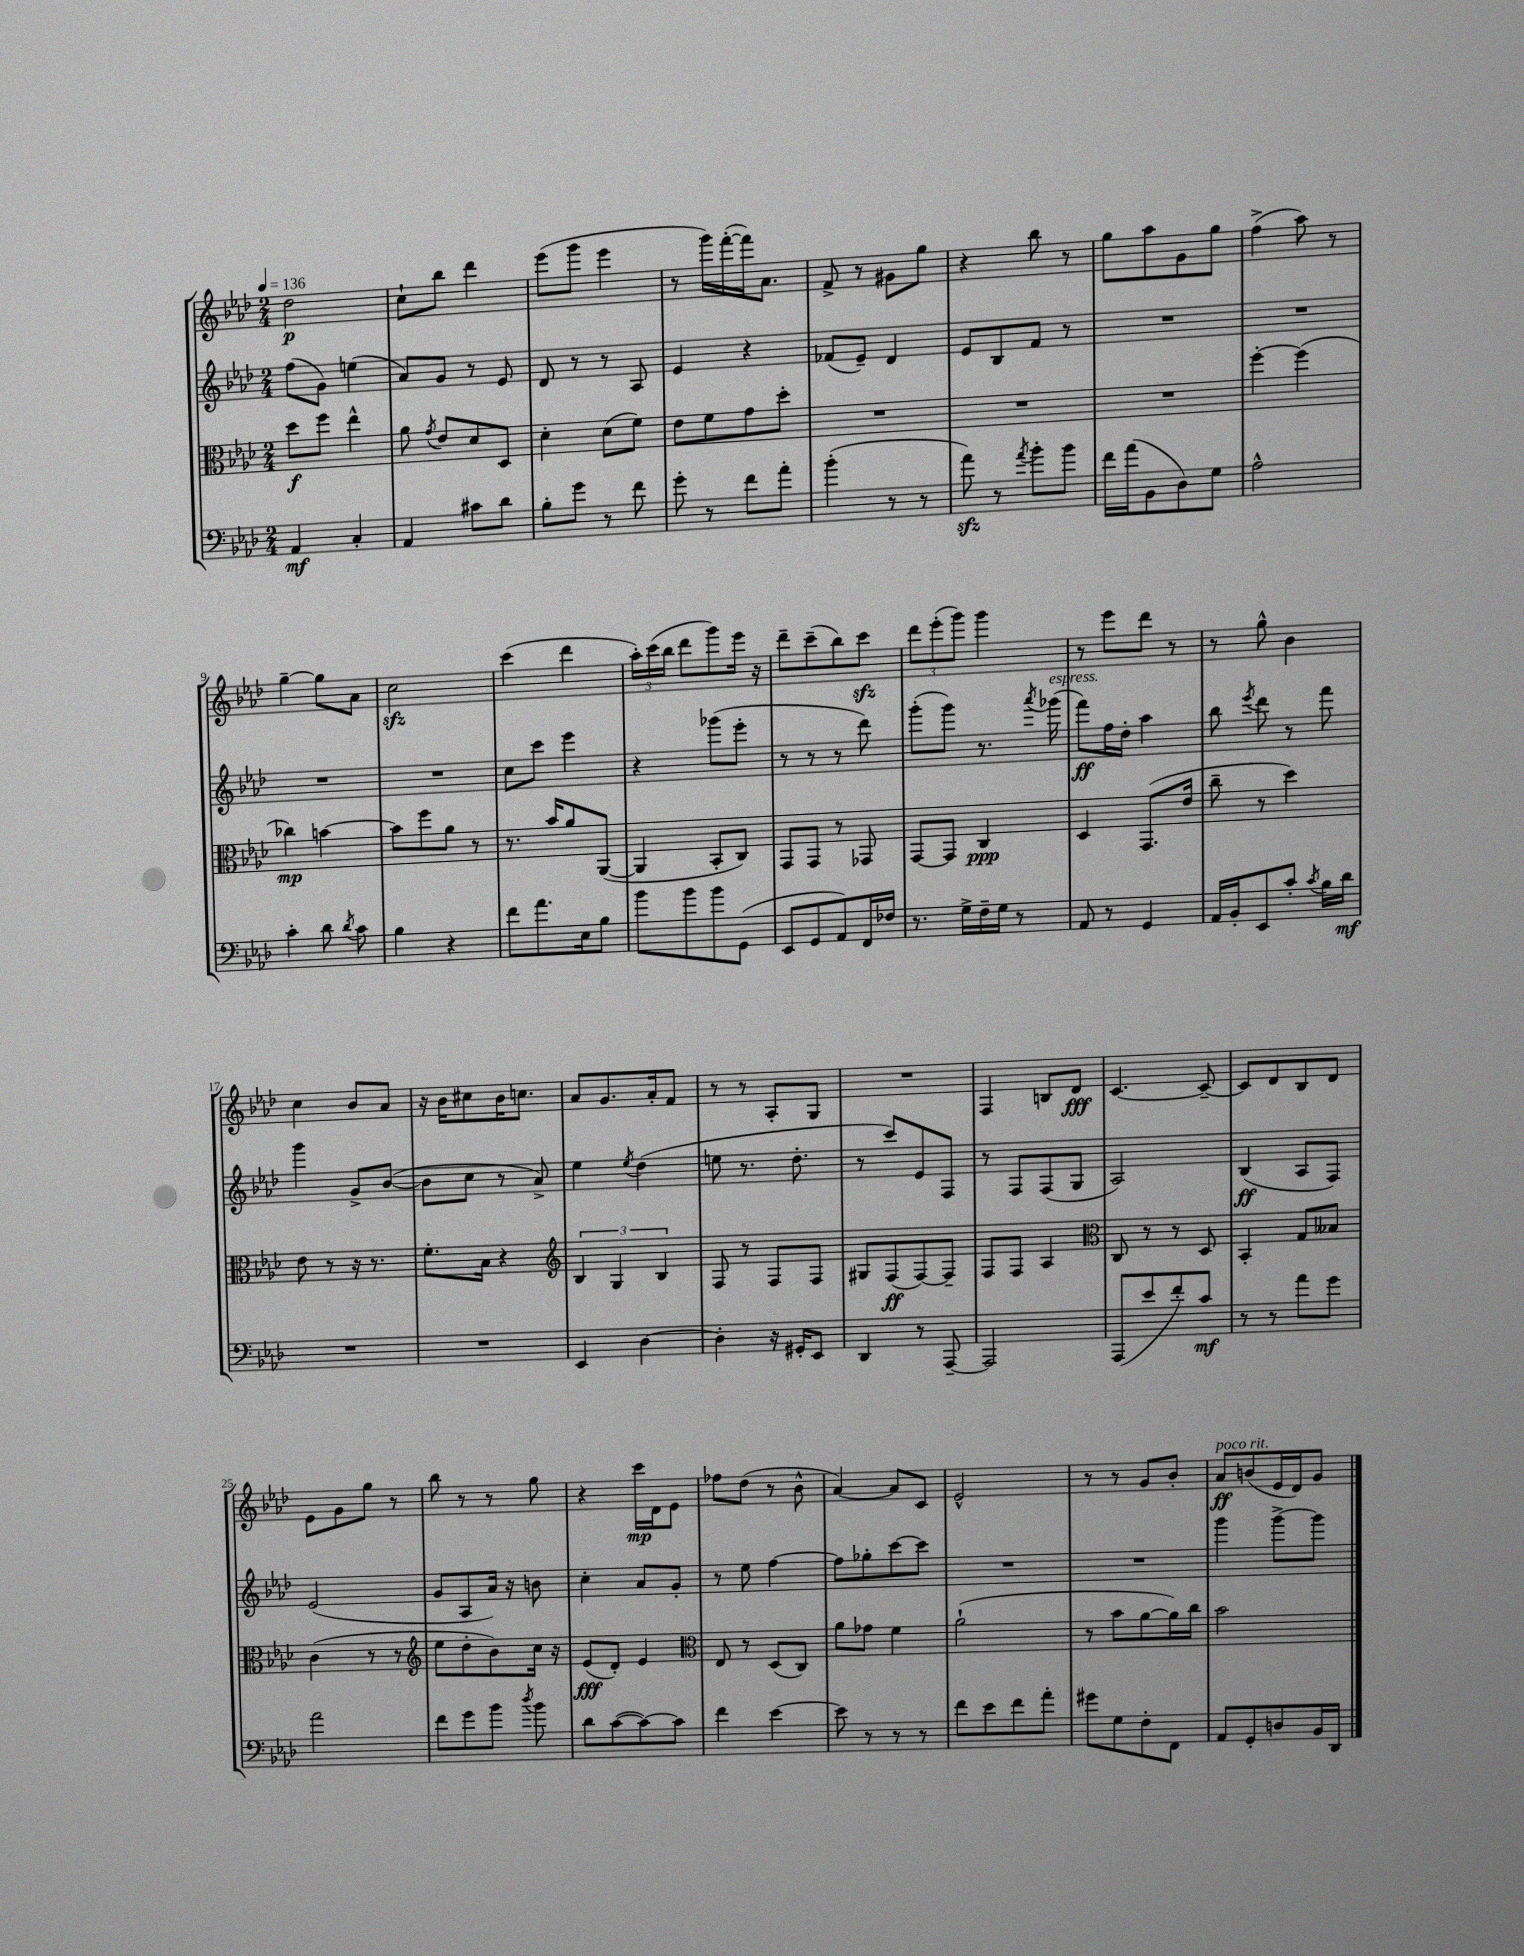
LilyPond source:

<<
\new StaffGroup <<
\new Staff = "s0" {
    \clef treble \key aes \major \numericTimeSignature \time 2/4 \tempo 4 = 136
    \autoBeamOff des''2\p |
    c''8[-! bes''8] des'''4 |
    ees'''8[( g'''8] ees'''4 |
    r8 g'''16[) f'''16~-.( f'''16) aes'8.] |
    f'8-> r8 gis'8[ g''8] |
    r4 bes''8 r8 |
    g''8[ aes''8 g'8 g''8] |
    f''4->( aes''8) r8 |
    g''4~-- g''8[ aes'8] |
    c''2\sfz |
    c'''4( des'''4 |
    \tuplet 3/2 { aes''16[-.) c'''16( bes''16] } des'''8[ g'''8) ees'''16] r16 |
    des'''8[-- c'''8--( bes''8) c'''8]\sfz |
    \tuplet 3/2 { des'''8[ ees'''8-.( g'''8]) } g'''4 |
    r8 ees'''8[ des'''8] r8 |
    r8 g''8-^ bes'4 |
    c''4 bes'8[ aes'8] |
    r16 bes'16[ cis''8 bes'16 c''8.] |
    aes'8[ g'8. aes'16-. f'8] |
    r8 r8 aes8[-. g8] |
    R2 |
    f4 b8[ des'8]\fff |
    c'4.~ c'8~-- |
    c'8[ des'8 bes8 des'8] |
    ees'8[ g'8 g''8] r8 |
    bes''8 r8 r8 g''8 |
    r4 c'''16[\mp des'16 ees'8] |
    fes''8[ des''8]( r8 bes'8-^ |
    aes'4~) aes'8[ c'8] |
    ees'2-^ |
    r8 r8 g'8[ bes'8]-. |
    aes'8[\ff^\markup { \italic "poco rit." } b'8( ees'16 des'16) g'8] \bar "|." |
}
\new Staff = "s1" {
    \clef treble \key aes \major \numericTimeSignature \time 2/4
    \autoBeamOff f''8[( g'8]) e''4( |
    aes'8[) g'8] r8 ees'8 |
    des'8 r8 r8 aes8 |
    ees'4 r4 |
    fes'8[( ees'8]--) des'4 |
    ees'8[ bes8 f'8] r8 |
    R2 |
    R2 |
    R2 |
    R2 |
    c''8[ c'''8] ees'''4 |
    r4 ges'''8[( ees'''8]-. |
    r8 r8 r8 des'''8) |
    g'''8[-.( g'''8]) r8. \acciaccatura { aes'''8 } ges'''16^\markup { \italic "espress." }( |
    f'''8[\ff) f''16 des''16]-. aes''4 |
    bes''8 \acciaccatura { ees'''8 } des'''8 r8 f'''8 |
    g'''4 g'8[-> bes'8]~( |
    bes'8[ c''8] r8 aes'8->) |
    ees''4 \acciaccatura { ees''8 } des''4( |
    e''8 r8. des''8.-. |
    r8 c'''8[) ees'8 f8] |
    r8 f8[ f8( g8] |
    aes2) |
    bes4\ff( aes8[ f8]) |
    ees'2( |
    g'8[ aes8 aes'16]) r16 b'8 |
    c''4-. aes'8[ g'8]-. |
    r8 ees''8 f''4~ |
    f''8[ ges''8-. c'''8~ c'''8] |
    R2 |
    R2 |
    g'''4 g'''8[~-> g'''8] \bar "|." |
}
\new Staff = "s2" {
    \clef alto \key aes \major \numericTimeSignature \time 2/4
    \autoBeamOff des''8[\f f''8] ees''4-^ |
    aes'8 \acciaccatura { g'8 } ees'8[ des'8 des8] |
    des'4-. des'8[( f'8]) |
    ees'8[ f'8 g'8 des''8]-. |
    R2 |
    R2 |
    R2 |
    f''4~-. f''4( |
    ces''4\mp) b'4~ |
    b'8[ f''8 aes'8] r8 |
    r8. bes'16[ aes'8 aes,8]~( |
    aes,4 bes,8[-. c8]) |
    g,8[ g,8] r8 ges,8 |
    g,8[~ g,8] c4\ppp |
    des4 g,8.[( ees'16] |
    c''8-- r8 des''4) |
    ees'8 r8 r16 r8. |
    f'8.[-. bes16] r4 |
    \clef treble \tuplet 3/2 { bes4 g4 bes4 } |
    f8 r8 f8[ f8] |
    gis8[ f8\ff( f8~) f8]-- |
    f8[ f8] aes4 |
    \clef alto c8 r8 r8 des8 |
    bes,4-. g8[ beses8] |
    c'4( r8 r8 |
    \clef treble ees''8[ des''8-. bes'8) c''16] r16 |
    ees'8[\fff( des'8]-.) ees'4 |
    \clef alto ees8 r8 des8[( c8]) |
    aes'8[ ges'8] f'4 |
    aes'2-!( |
    r8 bes'8[ aes'8~ aes'16) c''16] |
    bes'2 \bar "|." |
}
\new Staff = "s3" {
    \clef bass \key aes \major \numericTimeSignature \time 2/4
    \autoBeamOff aes,4\mf c4-. |
    aes,4 cis'8[ des'8] |
    bes8[-. g'8] r8 f'8 |
    g'8-. r8 f'8[ aes'8]-. |
    bes'4-.( r8 r8 |
    aes'8\sfz) r8 \acciaccatura { aes'8 } bes'8[-. bes'8] |
    f'16[ aes'16( bes,8 des8) g8] |
    aes2-^ |
    c'4-. des'8 \acciaccatura { des'8 } c'8 |
    bes4 r4 |
    f'8[ aes'8. ees16 bes8] |
    bes'8[ bes'8 bes'8 g,8]( |
    ees,8[ g,8 aes,8) f,16 fes16] |
    r8. g16[-> f16-- g16] r8 |
    aes,8 r8 g,4 |
    aes,16[ bes,16-. ees,8 c'8]-. \acciaccatura { c'8 } bes16[ des'16]\mf |
    R2 |
    R2 |
    ees,4 des4~ |
    des4-. r16 gis,16[-. ees,8] |
    des,4 r8 aes,,8~-- |
    aes,,2 |
    aes,,8[( ees'8 f'8-.) c'8]\mf |
    r8 r8 aes'8[ g'8] |
    aes'2 |
    f'8[ g'8 bes'8] \acciaccatura { des''8 } bes'8 |
    des'8[ c'8~( c'8~) c'8] |
    f'4 ees'4~ |
    ees'8 r8 r8 r8 |
    f'8[ ees'8 f'8 aes'8]-. |
    gis'8[ g8 f8-. f,8] |
    aes,8[ g,8-. d8 bes,16 des,16] \bar "|." |
}
>>
>>
